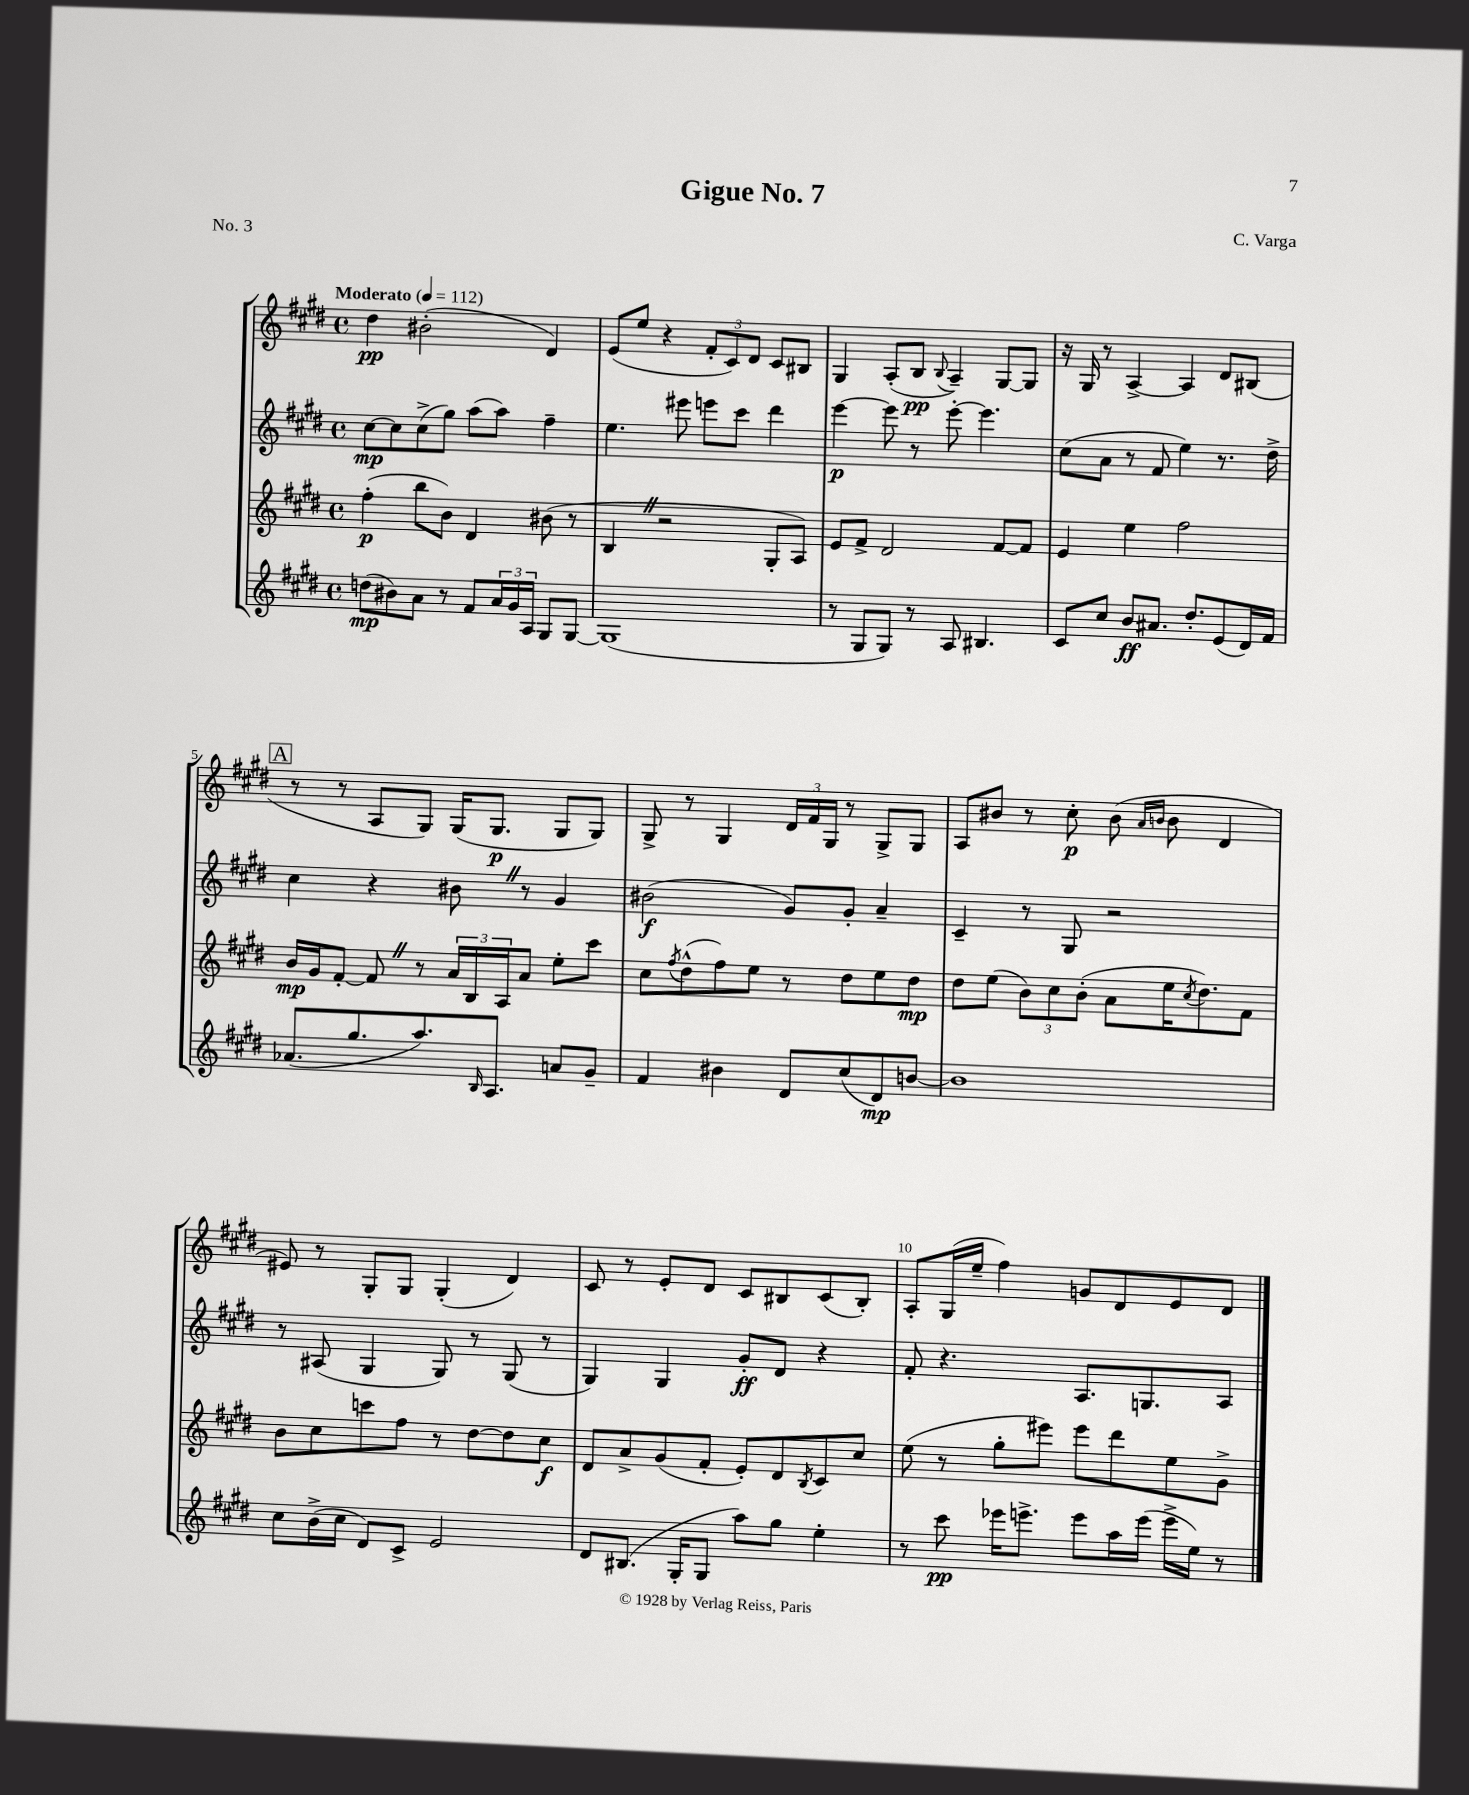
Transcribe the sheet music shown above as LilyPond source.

\header { title = "Gigue No. 7" composer = "C. Varga" piece = "No. 3" }
<<
\new StaffGroup <<
\new Staff = "s0" {
    \clef treble \key e \major \defaultTimeSignature \time 4/4 \tempo "Moderato" 4 = 112
    dis''4\pp bis'2-.( dis'4) |
    e'8( e''8 r4 \tuplet 3/2 { fis'8-. cis'8) dis'8 } cis'8 bis8 |
    gis4 a8-.( b8\pp \appoggiatura { b8 } a4--) gis8~ gis8 |
    r16 gis16 r8 a4~-> a4 dis'8 bis8( |
    \mark \markup { \box "A" } r8 r8 a8 gis8) gis16( gis8.\p gis8 gis8) |
    gis8-> r8 gis4 \tuplet 3/2 { dis'16 fis'16 gis16 } r8 gis8-> gis8 |
    a8 bis'8 r8 cis''8-.\p bis'8( \grace { a'16 b'16 } b'8 dis'4 |
    eis'8) r8 gis8-. gis8 gis4-.( dis'4) |
    cis'8 r8 e'8-. dis'8 cis'8 bis8 cis'8( bis8-.) |
    a8-. gis16( e''16-- fis''4) g'8 dis'8 e'8 dis'8 \bar "|." |
}
\new Staff = "s1" {
    \clef treble \key e \major \defaultTimeSignature \time 4/4
    cis''8~\mp cis''8 cis''8->( gis''8) a''8( a''8) fis''4-- |
    e''4. eis'''8 e'''8 cis'''8 dis'''4 |
    e'''4~\p e'''8 r8 e'''8~-. e'''4. |
    cis''8( a'8 r8 fis'8 e''4) r8. dis''16-> |
    \mark \markup { \box "A" } cis''4 r4 bis'8 \once \override BreathingSign.text = \markup { \musicglyph "scripts.caesura.straight" } \breathe r8 gis'4 |
    bis'2\f( gis'8) gis'8-. a'4-- |
    cis'4-- r8 gis8 r2 |
    r8 ais8( gis4 gis8) r8 gis8( r8 |
    gis4) gis4 gis'8-.\ff dis'8 r4 |
    fis'8-. r4. a8. g8. a8 \bar "|." |
}
\new Staff = "s2" {
    \clef treble \key e \major \defaultTimeSignature \time 4/4
    fis''4-.\p( b''8 b'8) dis'4 bis'8( r8 |
    b4 \once \override BreathingSign.text = \markup { \musicglyph "scripts.caesura.straight" } \breathe r2 gis8-. a8) |
    e'8 fis'8-> dis'2 fis'8~ fis'8 |
    e'4 e''4 fis''2 |
    \mark \markup { \box "A" } b'16\mp gis'16 fis'8~-. fis'8 \once \override BreathingSign.text = \markup { \musicglyph "scripts.caesura.straight" } \breathe r8 \tuplet 3/2 { a'16 b16 a16 } a'8 e''8-. cis'''8 |
    cis''8 \acciaccatura { fis''8 } dis''8-^( fis''8) e''8 r8 dis''8 e''8 dis''8\mp |
    dis''8 e''8( \tuplet 3/2 { b'8) cis''8 b'8-.( } a'8 e''16 \acciaccatura { cis''8 } dis''8.) fis'8 |
    b'8 cis''8 c'''8 fis''8 r8 dis''8~ dis''8 cis''8\f |
    dis'8 a'8-> gis'8( fis'8-. e'8-.) dis'8 \acciaccatura { b8 } cis'8 cis''8 |
    e''8( r8 gis''8-. eis'''8) eis'''8 dis'''8 e''8 gis'8-> \bar "|." |
}
\new Staff = "s3" {
    \clef treble \key e \major \defaultTimeSignature \time 4/4
    d''8\mp( bis'8) a'8 r8 fis'8 \tuplet 3/2 { a'16 gis'16 a16 } gis8 gis8~ |
    gis1( |
    r8 gis8 gis8) r8 a8 bis4. |
    cis'8 cis''8 b'8\ff ais'8. dis''8.-. e'8( dis'16) fis'16 |
    \mark \markup { \box "A" } aes'8.( gis''8. a''8.) \grace { b16 } a8. a'8 gis'8-- |
    fis'4 bis'4 dis'8 cis''8( dis'8\mp) b'8~ |
    b'1 |
    cis''8 b'16->( cis''16 dis'8) cis'8-> e'2 |
    dis'8 bis8.( gis16-. gis8 a''8) gis''8 e''4-. |
    r8 cis'''8\pp ees'''16 e'''8.-> e'''8 a''16 e'''16( e'''16-> e''16) r8 \bar "|." |
}
>>
>>
\layout { \context { \Score \override BarNumber.break-visibility = ##(#f #t #t) barNumberVisibility = #(every-nth-bar-number-visible 5) } }
